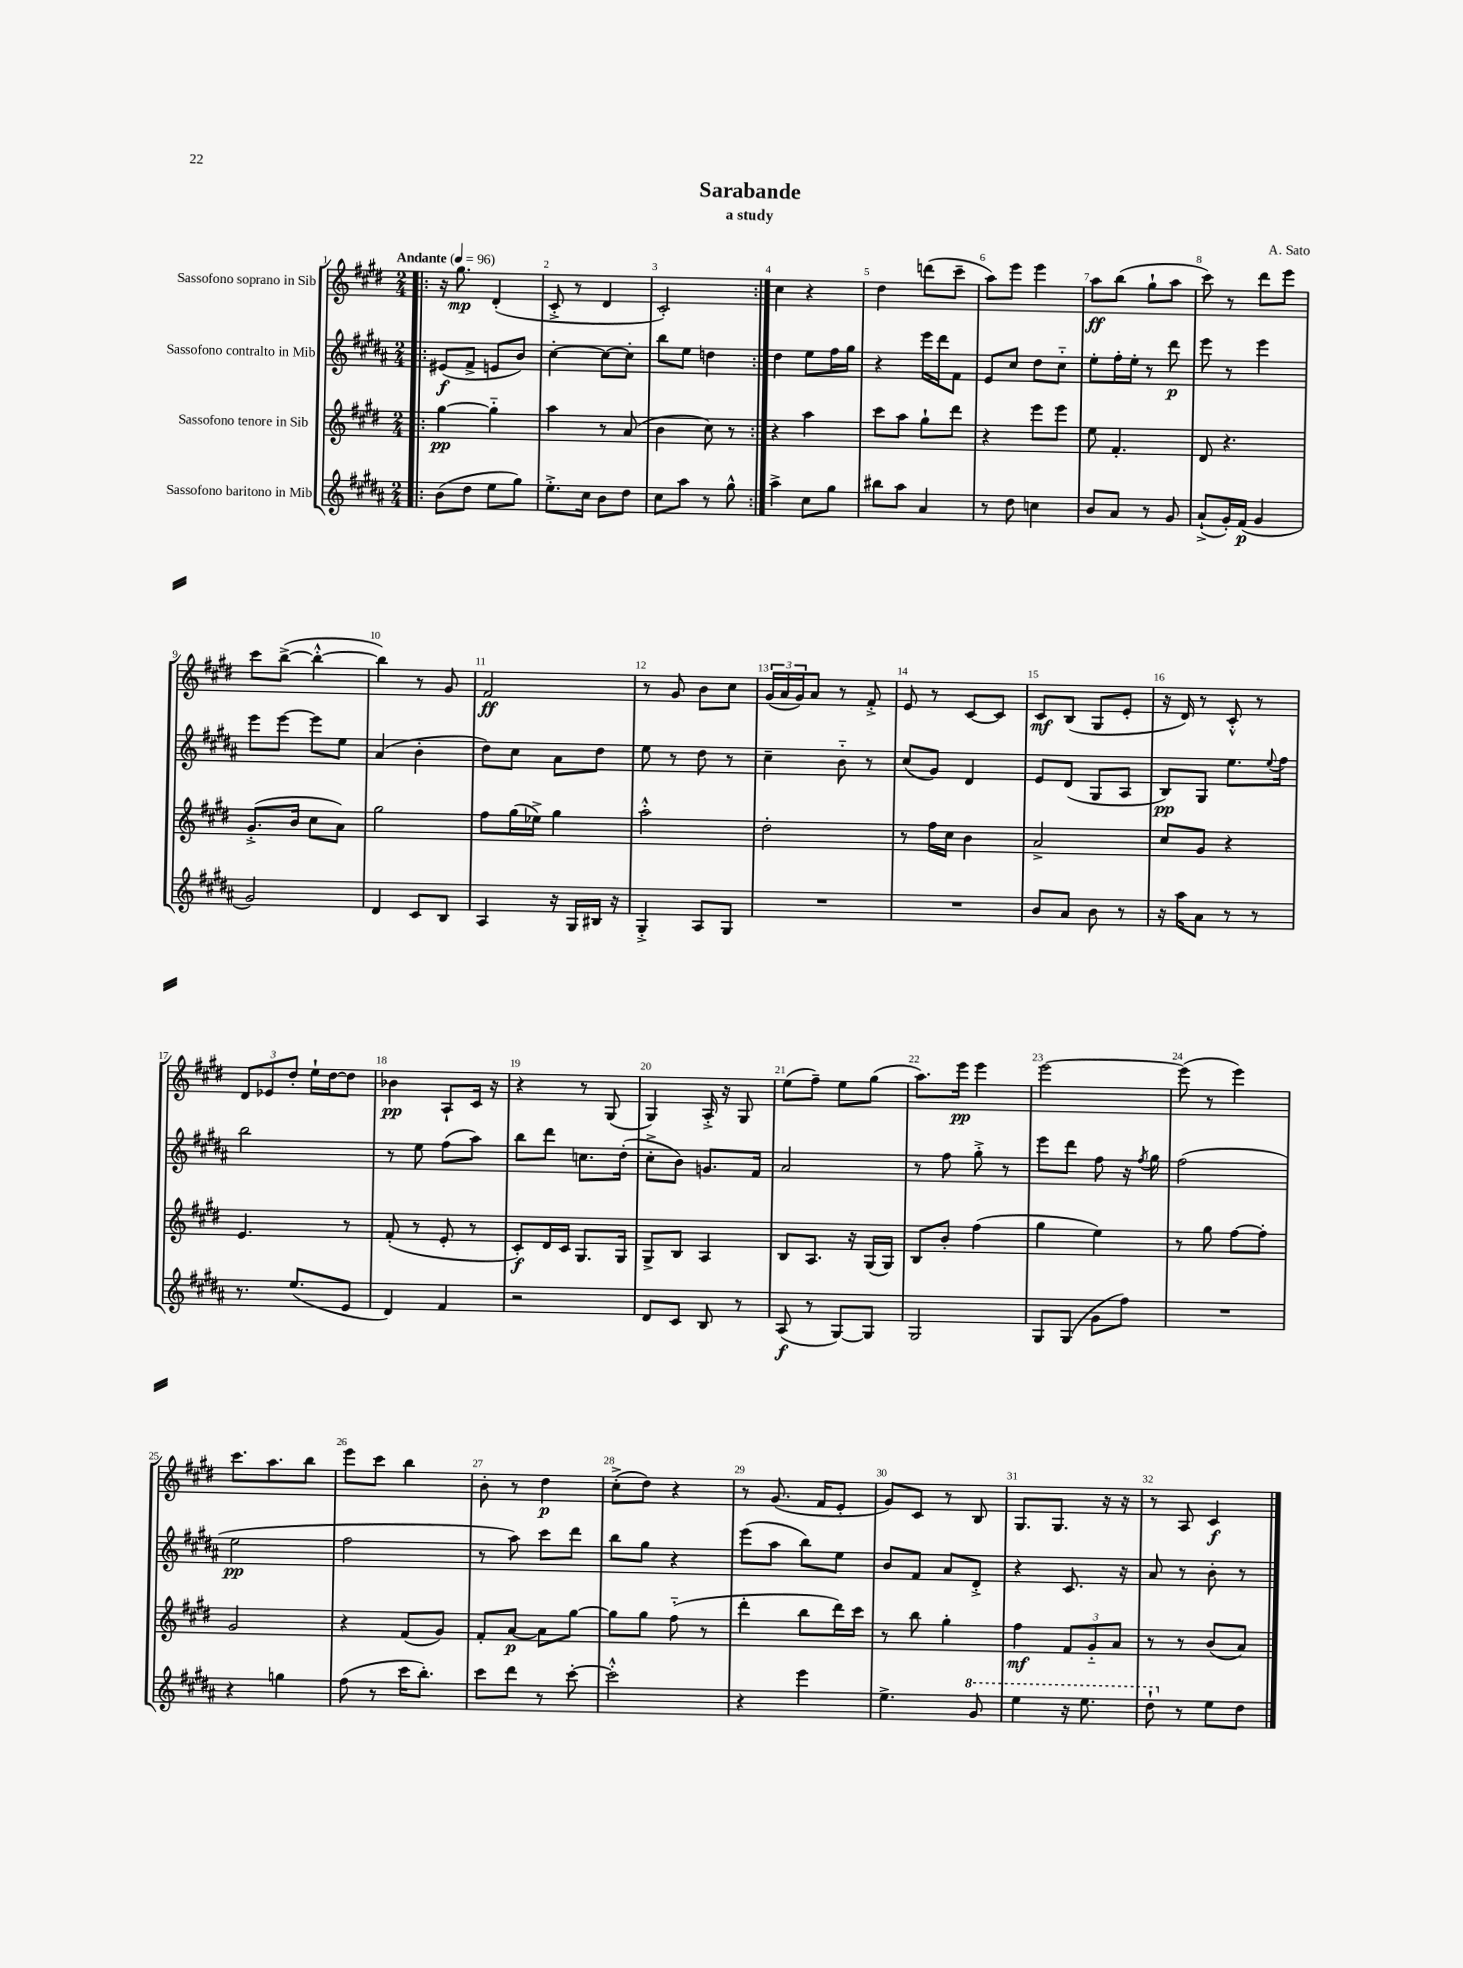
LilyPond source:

\header { title = "Sarabande" composer = "A. Sato" subtitle = "a study" }
<<
\new StaffGroup <<
\new Staff = "s0" \with { instrumentName = "Sassofono soprano in Sib" } {
    \clef treble \key e \major \numericTimeSignature \time 2/4 \tempo "Andante" 4 = 96
    \repeat volta 2 { \bar ".|:" r16 gis''8.\mp dis'4-.( |
    cis'8-.-> r8 dis'4 |
    cis'2-.) | }
    cis''4 r4 |
    dis''4 d'''8( cis'''8-- |
    a''8) e'''8 e'''4 |
    a''8\ff b''8( gis''8-! a''8 |
    cis'''8) r8 dis'''8 e'''8 |
    cis'''8 b''8~->( b''4~-.-^ |
    b''4) r8 gis'8 |
    fis'2\ff |
    r8 gis'8 b'8 cis''8 |
    \tuplet 3/2 { gis'16( a'16 gis'16) } a'8 r8 fis'8-.-> |
    e'8 r8 cis'8~ cis'8 |
    cis'8\mf b8( gis8 e'8-. |
    r16 dis'16) r8 cis'8-.-^ r8 |
    \tuplet 3/2 { dis'8 ees'8 dis''8-. } e''16-! dis''16~ dis''8 |
    bes'4\pp a8-! cis'16 r16 |
    r4 r8 gis8( |
    gis4) a16-.-> r16 gis8 |
    e''8( fis''8--) e''8 gis''8( |
    a''8.) e'''16\pp e'''4 |
    e'''2~ |
    e'''8( r8 e'''4) |
    cis'''8. a''8. b''8 |
    e'''8 cis'''8 b''4 |
    b'8-. r8 dis''4\p |
    cis''8-.->( dis''8) r4 |
    r8 gis'8.( fis'16 e'8-. |
    gis'8) cis'8 r8 b8 |
    gis8. gis8. r16 r16 |
    r8 a8 cis'4\f \bar "|." |
}
\new Staff = "s1" \with { instrumentName = "Sassofono contralto in Mib" } {
    \clef treble \key b \major \numericTimeSignature \time 2/4
    \repeat volta 2 { \bar ".|:" eis'8\f( fis'8-> e'8 b'8) |
    cis''4~-. cis''8~ cis''8-. |
    b''8 e''8 d''4 | }
    dis''4 e''8 fis''16 gis''16 |
    r4 e'''16 dis'''16 fis'8 |
    e'8 cis''8 dis''8 cis''8-_ |
    e''8-. fis''16-. e''16-. r8 dis'''8\p |
    e'''8 r8 e'''4 |
    e'''8 e'''8~ e'''8 e''8 |
    ais'4( b'4-. |
    dis''8) cis''8 ais'8 dis''8 |
    e''8 r8 dis''8 r8 |
    cis''4-- b'8-_ r8 |
    cis''8( gis'8) dis'4 |
    e'8 dis'8( gis8 ais8 |
    b8\pp) gis8 e''8. \appoggiatura { e''8 } fis''16 |
    b''2 |
    r8 e''8 fis''8( ais''8) |
    b''8 dis'''8 c''8. dis''16-.( |
    cis''8-.-> b'8) g'8. fis'16 |
    ais'2 |
    r8 fis''8 gis''8-.-> r8 |
    e'''8 dis'''8 fis''8 r16 \acciaccatura { fis''8 } gis''16 |
    fis''2( |
    e''2\pp |
    fis''2 |
    r8 ais''8) cis'''8 dis'''8 |
    b''8 gis''8 r4 |
    e'''8( ais''8 b''8) e''8 |
    b'8 fis'8 ais'8 dis'8-.-> |
    r4 cis'8. r16 |
    ais'8 r8 b'8-. r8 \bar "|." |
}
\new Staff = "s2" \with { instrumentName = "Sassofono tenore in Sib" } {
    \clef treble \key e \major \numericTimeSignature \time 2/4
    \repeat volta 2 { \bar ".|:" gis''4~\pp gis''4-_ |
    a''4 r8 a'8( |
    b'4 cis''8) r8 | }
    r4 a''4 |
    cis'''8 a''8 gis''8-! dis'''8 |
    r4 e'''8 e'''8 |
    e''8 fis'4.-. |
    dis'8 r4. |
    gis'8.-.->( b'16 cis''8 a'8) |
    gis''2 |
    fis''8 gis''16( ees''16->) gis''4 |
    a''2-.-^ |
    dis''2-. |
    r8 fis''16 cis''16 b'4 |
    a'2-> |
    cis''8 gis'8 r4 |
    e'4. r8 |
    fis'8-.( r8 e'8-. r8 |
    cis'8-.\f) dis'16 cis'16 gis8. gis16 |
    gis8-> b8 a4 |
    b8 a8. r16 gis16( gis16) |
    b8 b'8-. fis''4( |
    gis''4 e''4) |
    r8 gis''8 fis''8~ fis''8-. |
    gis'2 |
    r4 fis'8( gis'8) |
    fis'8-. a'8~\p a'8 gis''8~ |
    gis''8 gis''8 fis''8-_( r8 |
    dis'''4-. b''8 dis'''16) cis'''16 |
    r8 b''8 gis''4-. |
    fis''4\mf \tuplet 3/2 { fis'8 gis'8-_ a'8 } |
    r8 r8 b'8( a'8) \bar "|." |
}
\new Staff = "s3" \with { instrumentName = "Sassofono baritono in Mib" } {
    \clef treble \key b \major \numericTimeSignature \time 2/4
    \repeat volta 2 { \bar ".|:" b'8( dis''8 e''8 gis''8) |
    e''8.-.-> cis''16 b'8 dis''8 |
    cis''8 ais''8 r8 gis''8-^ | }
    ais''4-> cis''8 gis''8 |
    bis''8 ais''8 ais'4 |
    r8 dis''8 c''4 |
    b'8 ais'8 r8 gis'8 |
    ais'8-!->( gis'16-.) fis'16\p( gis'4 |
    gis'2) |
    dis'4 cis'8 b8 |
    ais4 r16 gis16 bis16 r16 |
    gis4-.-> ais8 gis8 |
    R2 |
    R2 |
    b'8 ais'8 b'8 r8 |
    r16 ais''16 ais'8 r8 r8 |
    r8. e''8.( e'8 |
    dis'4) fis'4 |
    r2 |
    dis'8 cis'8 b8 r8 |
    ais8\f( r8 gis8~) gis8 |
    gis2 |
    gis8 gis8( gis'8 fis''8) |
    R2 |
    r4 g''4 |
    fis''8( r8 cis'''16 b''8.-.) |
    cis'''8 dis'''8 r8 cis'''8~-. |
    cis'''2-.-^ |
    r4 e'''4 |
    e''4.-> \ottava #1 gis''8 |
    e'''4 r16 e'''8. |
    dis'''8-! \ottava #0 r8 e''8 dis''8 \bar "|." |
}
>>
>>
\layout { \context { \Score \override BarNumber.break-visibility = ##(#f #t #t) barNumberVisibility = #all-bar-numbers-visible } }
